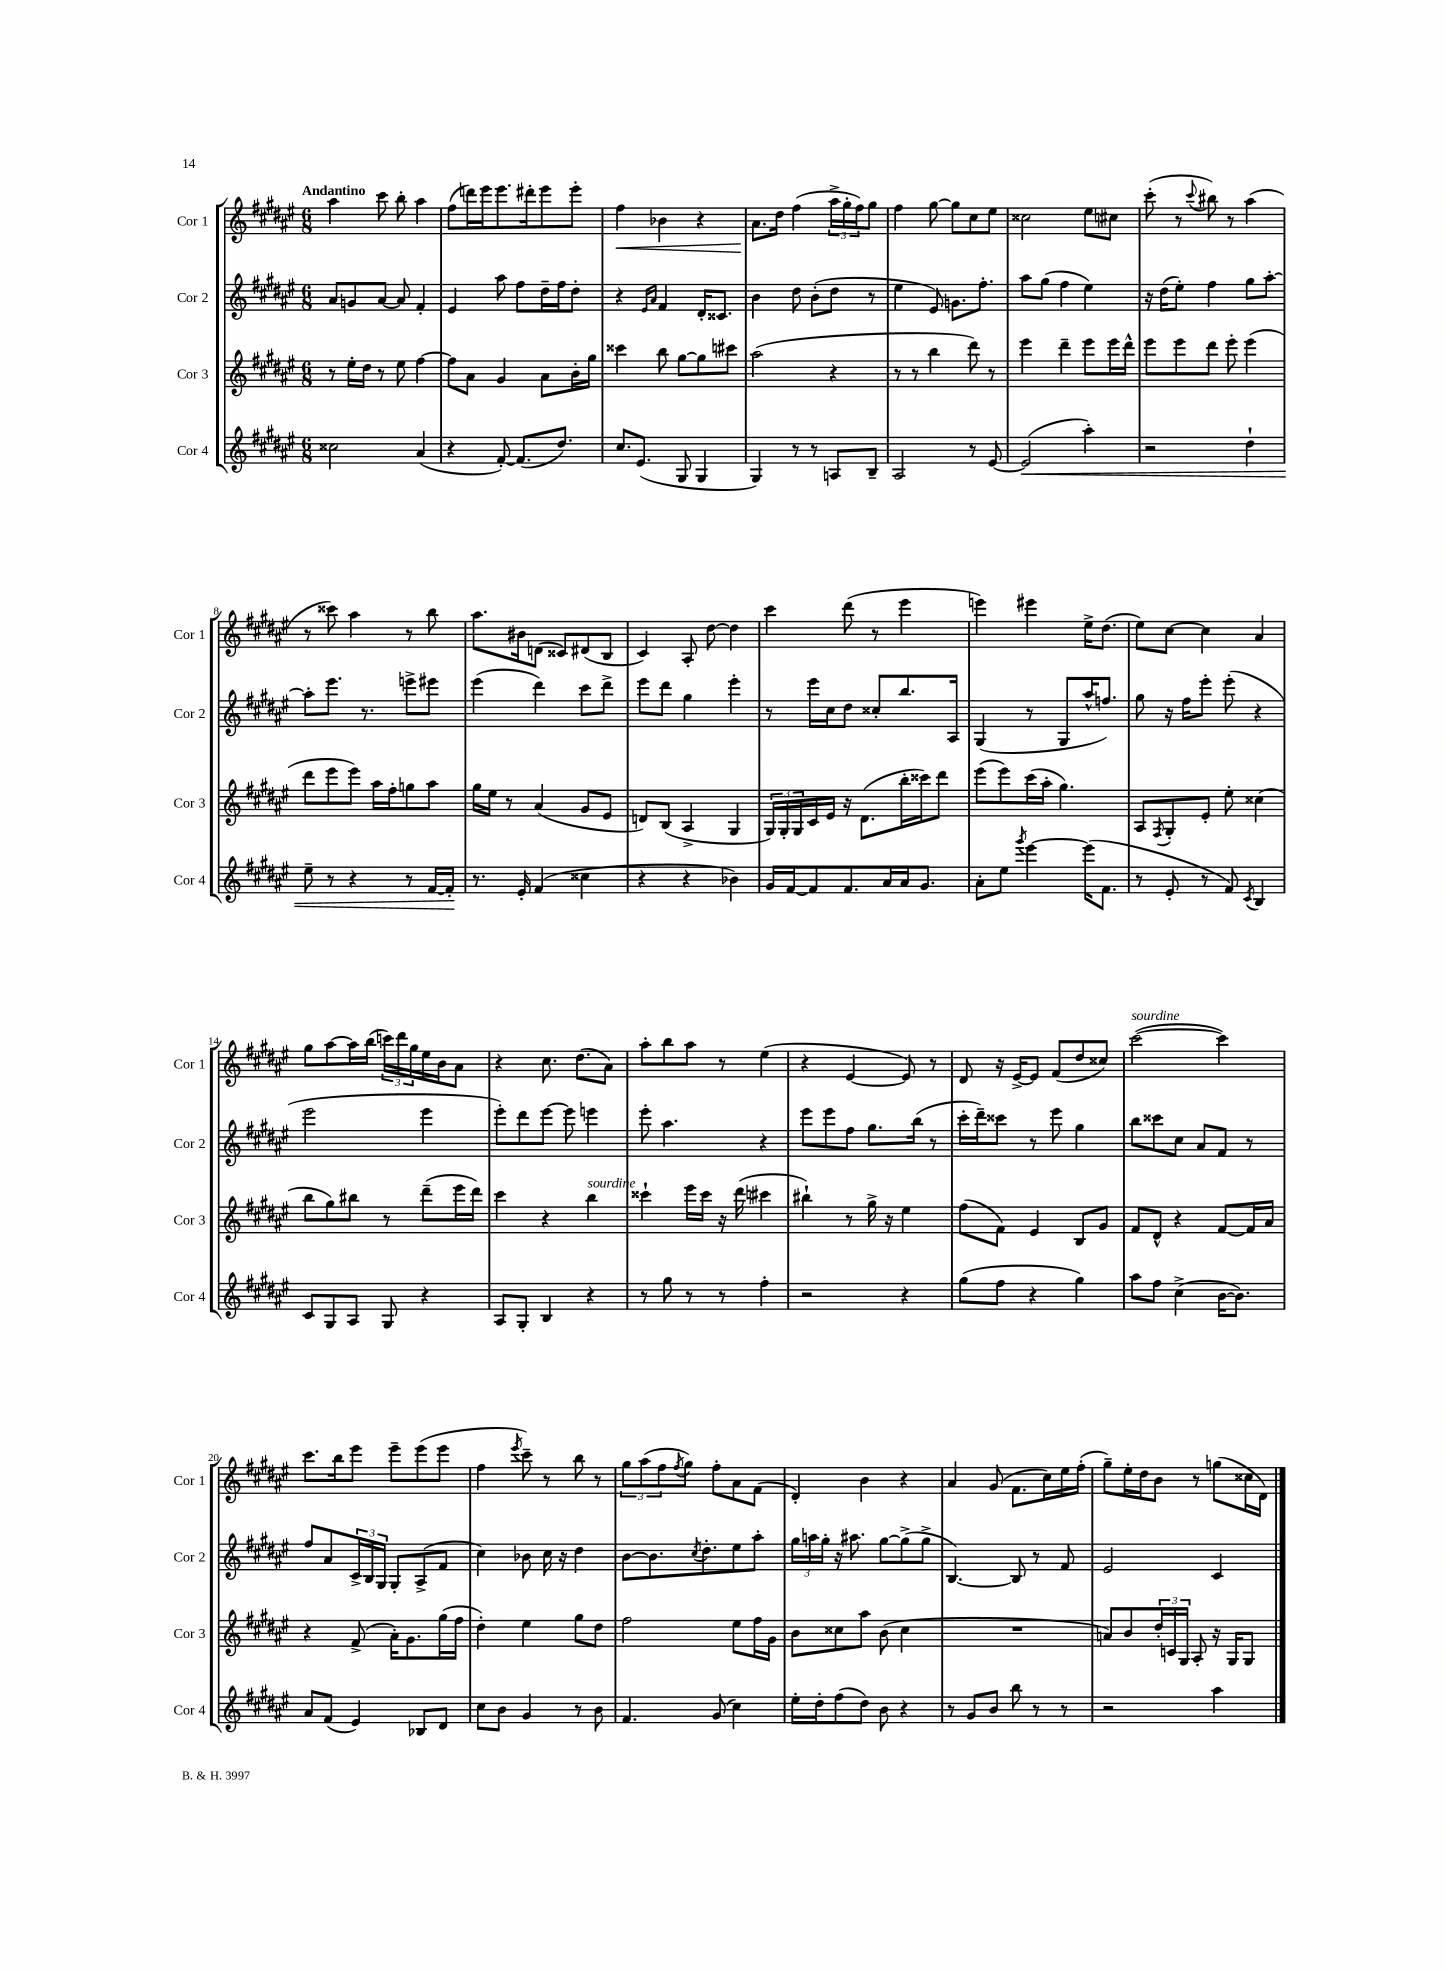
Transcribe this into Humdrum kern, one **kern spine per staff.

**kern	**kern	**kern	**kern
*staff4	*staff3	*staff2	*staff1
*clefG2	*clefG2	*clefG2	*clefG2
*k[f#c#g#d#a#e#]	*k[f#c#g#d#a#e#]	*k[f#c#g#d#a#e#]	*k[f#c#g#d#a#e#]
*M6/8	*M6/8	*M6/8	*M6/8
2cc##	8r	8a#	4aa#
.	16ee#'	8g	.
.	16dd#	.	.
.	8r	[8a#	8ccc#
.	8ee#	8a#]	8bb'
(4a#	[4ff#	4f#'	4aa#
=	=	=	=
4r	8ff#]	4e#	(8ff#
.	8a#	.	16ddd)
.	.	.	16eee#
[8f#')	4g#	8aa#	8.eee#
(8.f#]	.	8ff#	.
.	.	.	16ddd#'
.	8a#	16dd#~	8eee#
8.dd#)	.	16ff#	.
.	16b'	8dd#'	8eee#'
.	16gg#	.	.
=	=	=	=
8.cc#	4ccc##	4r	4ff#
(8.e#	.	.	.
.	.	16qqe#	.
.	.	16qqa#	.
.	8bb	4f#	4b-
8G#	[8gg#	.	.
4G#	8gg#]	16d#'	4r
.	.	8.c##	.
.	8ccc#	.	.
=	=	=	=
4G#)	(2aa#	4b	8.a#
.	.	.	16dd#
8r	.	8dd#	(4ff#
8r	.	(8b'	.
8A	4r	8dd#	24aa#^
.	.	.	24gg#'
.	.	.	24ff#)
8B~	.	8r	8gg#
=	=	=	=
2A#	8r	4ee#	4ff#
.	8r	.	.
.	4bb	8e#)	[8gg#
.	.	8.g	8gg#]
8r	8ddd#)	.	8cc#
.	.	8.ff#'	.
[8e#	8r	.	8ee#
=	=	=	=
(2e#]	4eee#	8aa#	2cc##
.	.	(8gg#	.
.	4ddd#~	4ff#	.
4aa#')	8eee#	4ee#)	8ee#
.	16eee#	.	8cc#
.	16ddd#^^	.	.
=	=	=	=
2r	8eee#	16r	(8ccc#'
.	.	(16dd#	.
.	8eee#	8ee#')	8r
.	.	.	8qqccc#
.	8ddd#	4ff#	8bb#)
.	8eee#'	.	8r
4dd#`	(4eee#	8gg#	(4aa#
.	.	[8aa#'	.
=	=	=	=
8ee#~	8ddd#	8aa#']	8r
8r	8eee#	8.eee#	8ccc##)
4r	8eee#)	.	4aa#
.	.	8.r	.
.	16aa#	.	.
.	16ff#'	.	.
8r	8gg	8eee^	8r
[16f#	8aa#	8eee#	8bb
16f#']	.	.	.
=	=	=	=
8.r	16gg#	(4eee#	8.aa#
.	16ee#	.	.
.	8r	.	.
16e#'	.	.	16b#
(4f#	(4a#	4ddd#)	(8d
.	.	.	8c##)
4cc##	8g#	8ccc#	(8d#
.	8e#	8ddd#^	8B
=	=	=	=
4r	8d)	8eee#	4c#)
.	(8B	8ddd#	.
4r	4A#^	4gg#	8A#'
.	.	.	[8dd#
4b-)	4G#	4eee#'	4dd#]
=	=	=	=
16g#	24G#)	8r	4ccc#
.	24G#'	.	.
[16f#	.	.	.
.	24G#	.	.
8f#]	16c#	16eee#	.
.	16e#	16cc#	.
8.f#	16r	8dd#	(8ddd#
.	(8.d#	.	.
.	.	8cc##'	8r
16a#	.	.	.
16a#	16bb'	8.bb	4eee#
8.g#	16ccc##)	.	.
.	8ddd#	.	.
.	.	16A#	.
=	=	=	=
8a#'	(8eee#	(4G#	4eee)
8ee#	8eee#)	.	.
8qggg#	.	.	.
[4eee#	(16ccc#	8r	4eee#
.	16aa#'	.	.
.	4.gg#)	8G#	.
(16eee#]	.	16aa#^^	16ee#^
8.f#	.	8.ff)	(8.dd#
=	=	=	=
8r	8A#	8gg#	8ee#)
.	8qF#	.	.
8e#'	8G#'	16r	[8cc#
.	.	16ff#	.
8r	8e#'	8eee#'	4cc#]
8f#)	8ee#'	(8eee#'	.
8qc#	.	.	.
4B	(4cc##	4r	4a#
=	=	=	=
8c#	8bb	2eee#	8gg#
8G#	8gg#)	.	[8aa#
8A#	8bb#	.	16aa#]
.	.	.	(16bb
8G#	8r	.	24ccc)
.	.	.	24ddd#
.	.	.	24gg#
4r	(8ddd#~	4eee#	16ee#
.	.	.	16b
.	16eee#	.	8a#
.	16ddd#)	.	.
=	=	=	=
8A#	4ccc#	8eee#')	4r
8G#'	.	8ddd#	.
4B	4r	[8eee#	8.cc#
.	.	8eee#]	.
.	.	.	(8.dd#
4r	4bb	4eee	.
.	.	.	8a#)
=	=	=	=
8r	4ccc##`	8eee#'	8aa#'
8gg#	.	4.aa#	8bb
8r	16eee#	.	8aa#
.	16ccc##	.	.
8r	16r	.	8r
.	(16ddd#	.	.
4ff#'	4ccc#	4r	(4ee#
=	=	=	=
2r	4bb#`)	8eee#	4r
.	.	8eee#	.
.	8r	8ff#	[4e#
.	16gg#^	8.gg#	.
.	16r	.	.
4r	4ee#	.	8e#])
.	.	(16bb	.
.	.	8r	8r
=	=	=	=
(8gg#	(8ff#	16ccc#'	8d#
.	.	16ddd#~)	.
8ff#	8f#)	8ccc##	16r
.	.	.	[16e#^
4r	4e#	8r	8e#]
.	.	8eee#	(8f#
4gg#)	8B	4gg#	8dd#
.	8g#	.	8cc##)
=	=	=	=
8aa#	8f#	8bb	([2ccc#
8ff#	8d#^^	8ccc##	.
(4cc#^	4r	8cc#	.
.	.	8a#	.
[16b	[8f#	8f#	4ccc#])
8.b])	.	.	.
.	16f#]	8r	.
.	16a#	.	.
=	=	=	=
8a#	4r	8ff#	8.ccc#
(8f#	.	8a#	.
.	.	.	16bb
4e#)	(8f#^	24c#^	8eee#
.	.	24B	.
.	.	24G#	.
.	16a#')	8G#'	8eee#~
.	8.g#	.	.
8B-	.	(8A#^	(8eee#
8d#	(16gg#	8f#	8eee#
.	16ff#	.	.
=	=	=	=
8cc#	4dd#')	4cc#)	4ff#
8b	.	.	.
.	.	.	8qeee#
4g#	4ee#	8b-	8ccc#~)
.	.	16cc#	8r
.	.	16r	.
8r	8gg#	4dd#	8bb
8b	8dd#	.	8r
=	=	=	=
4.f#	2ff#	[8b	12gg#
.	.	.	(12aa#
.	.	8.b]	.
.	.	.	12ff#
.	.	.	8qff#
.	.	.	8gg#)
.	.	8qcc#	.
.	.	8.dd#'	.
(8g#	.	.	8ff#'
4cc#)	8ee#	8ee#	8a#
.	16ff#	8aa#'	(8f#
.	16g#	.	.
=	=	=	=
16ee#'	8b	24gg#	4d#')
.	.	24aa	.
16dd#'	.	.	.
.	.	24gg#'	.
(8ff#	8cc##	16r	.
.	.	8.aa#	.
8dd#)	8aa#	.	4b
8b	(8b	[8gg#	.
4r	4cc##	(8gg#^]	4r
.	.	8gg#^	.
=	=	=	=
8r	2.r	[4.B)	4a#
8g#	.	.	.
8b	.	.	(8g#
8bb	.	8B]	8.f#
8r	.	8r	.
.	.	.	16cc#)
8r	.	8f#	16ee#
.	.	.	(16ff#'
=	=	=	=
2r	8a)	2e#	8gg#~)
.	8b	.	16ee#'
.	.	.	16dd#
.	24dd#'	.	8b
.	24c	.	.
.	24G#	.	.
.	8A#'	.	8r
4aa#	16r	4c#	(8gg
.	16G#	.	.
.	8G#	.	16cc##
.	.	.	16d#)
==	==	==	==
*-	*-	*-	*-
